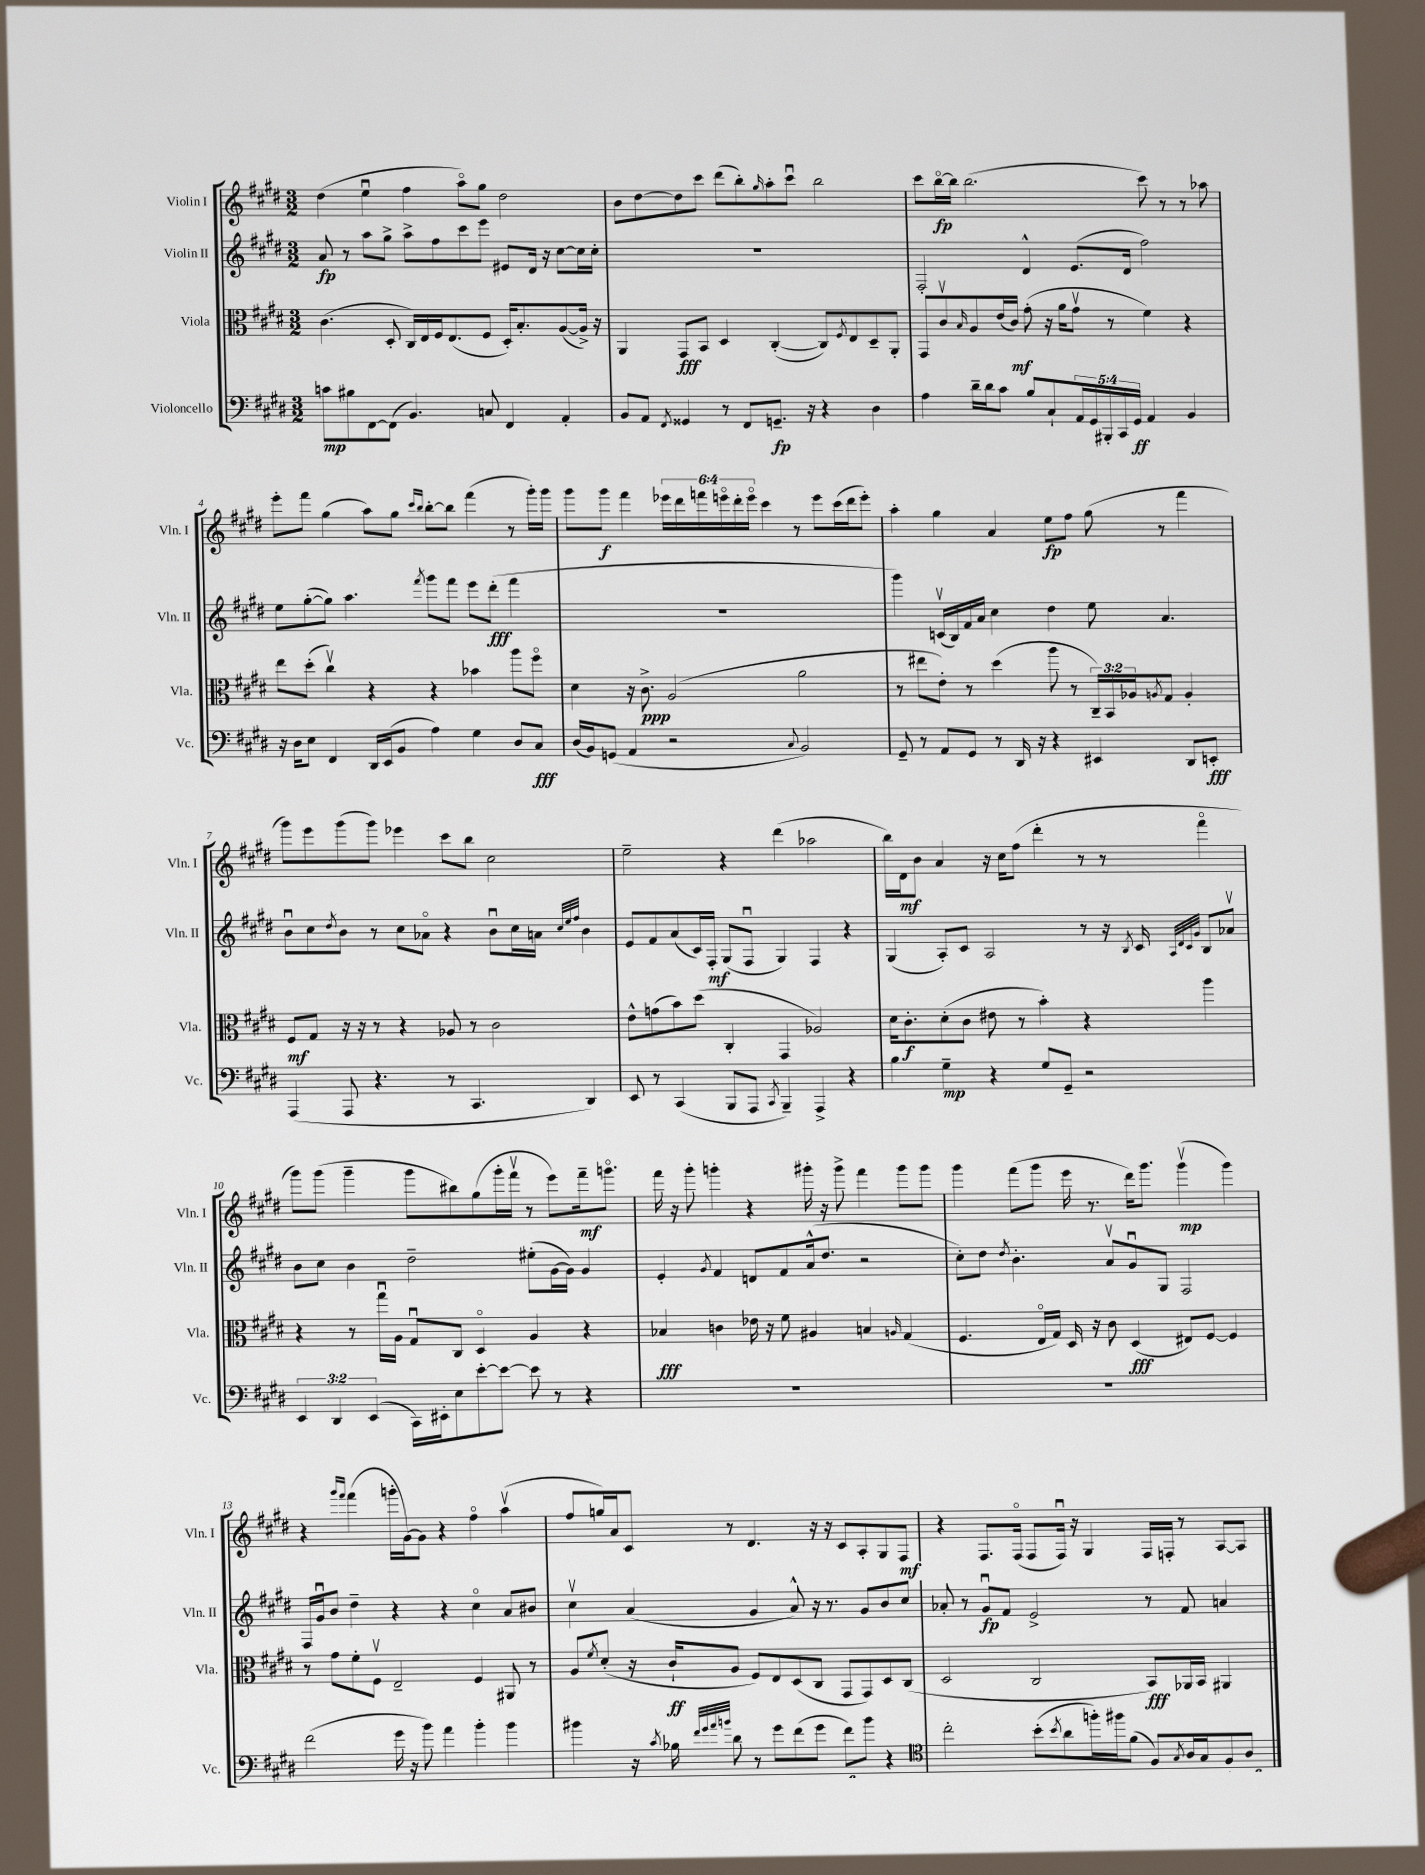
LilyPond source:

<<
\new StaffGroup <<
\new Staff = "s0" \with { instrumentName = "Violin I" shortInstrumentName = "Vln. I" } {
    \clef treble \key e \major \numericTimeSignature \time 3/2 \override Staff.TupletNumber.text = #tuplet-number::calc-fraction-text
    dis''4( e''4\downbow fis''4 a''8\flageolet) gis''8 dis''2 |
    b'8 dis''8~ dis''8 cis'''8 dis'''8( b''8-.) \grace { gis''16 } a''8-. cis'''8\downbow b''2 |
    cis'''8 b''16~\flageolet\fp b''16 b''2.( cis'''8) r8 r8 aes''8 |
    e'''8-. fis'''8 gis''4( a''8) gis''8 \grace { cis'''16 b''16 } b''8~-. b''8 fis'''4( r8 gis'''16-.) gis'''16 |
    gis'''8 gis'''8\f fis'''4 \tuplet 6/4 { ees'''16 dis'''16 f'''16 e'''16\flageolet dis'''16-. e'''16\flageolet } cis'''4 r8 e'''8 cis'''16( dis'''16 e'''8-.) |
    a''4-. gis''4 a'4 e''8\fp fis''8 gis''8( r8 fis'''4 |
    gis'''8) e'''8 gis'''8( gis'''8) ees'''4 cis'''8 b''8 cis''2 |
    e''2-- r4 dis'''4( aes''2 |
    b''16) dis'16\mf b'8 a'4 r16 cis''16 fis''8( dis'''4-. r8 r8 fis'''4\flageolet |
    gis'''8) gis'''8( gis'''4-- gis'''8 bis''8) gis''8( gis'''16-. fis'''16\upbow r8 e'''8) fis'''16--\mf g'''8.\flageolet |
    fis'''16 r16 gis'''8-. g'''4-. r4 gis'''16-. r16 gis'''8-> fis'''4 gis'''8 gis'''8 |
    gis'''4 fis'''8( gis'''8 e'''16 r8. dis'''16) gis'''8. gis'''4\upbow\mp( gis'''4) |
    r4 \grace { gis'''16 fis'''16 } fis'''4( g'''16-. gis'16~) gis'8 r4 fis''4\flageolet a''4\upbow( |
    fis''8 g''16) a'16 cis'8 r8 dis'4. r16 r16 cis'8 a8-. gis8 fis8\mf |
    r4 fis8. fis16\flageolet( fis8 fis16\downbow) r16 gis4 fis16 f16-. r8 a8~ a8 \bar "|." |
}
\new Staff = "s1" \with { instrumentName = "Violin II" shortInstrumentName = "Vln. II" } {
    \clef treble \key e \major \numericTimeSignature \time 3/2
    a'8\fp r8 a''8 gis''8-> a''8-> fis''8 cis'''8 e'''8 eis'8 dis'16 r16 cis''8~ cis''16 cis''16-. |
    R1. |
    fis2-. dis'4-^ e'8.( dis'16 fis''2) |
    e''8 gis''8~-.( gis''8) a''4. \acciaccatura { fis'''8 } gis'''8 fis'''8 e'''8 dis'''8-.\fff( fis'''4 |
    R1. |
    gis'''4) c'16\upbow( b16) fis'16 a'16 cis''4 dis''4 e''8 a'4. |
    b'8\downbow cis''8 \acciaccatura { dis''8 } b'8 r8 cis''8 aes'8\flageolet r4 b'8\downbow cis''16 a'16 \grace { cis''32 e''32 fis''32 } b'4 |
    e'8 fis'8 a'8( cis'16) fis16-.\mf gis8( fis8\downbow gis4) fis4 r4 |
    gis4( a8-.) cis'8 a2 r8 r16 \acciaccatura { b8 } cis'16 \grace { a32 dis'32 cis'32 gis'32 } b8 aes'8\upbow |
    b'8 cis''8 b'4 dis''2-- eis''8-.( gis'16~ gis'16) gis'4 |
    e'4-. \acciaccatura { gis'8 } fis'4 d'8 fis'8 a'16-^( dis''8. r2 |
    cis''8-.) dis''8 \acciaccatura { dis''8 } b'4.-. a'8\upbow gis'8\downbow gis8 fis2 |
    fis16 gis'16\downbow b'8 dis''4-- r4 r4 cis''4\flageolet a'8 bis'8 |
    cis''4\upbow a'4( gis'4 a'8-^) r16 r8. gis'8 b'8 cis''8 |
    aes'8-. r8 gis'8\downbow\fp fis'8 e'2-> r8 fis'8 a'4 \bar "|." |
}
\new Staff = "s2" \with { instrumentName = "Viola" shortInstrumentName = "Vla." } {
    \clef alto \key e \major \numericTimeSignature \time 3/2 \override Staff.TupletNumber.text = #tuplet-number::calc-fraction-text
    cis'4.( dis8-. cis16) e16 fis16 e8.( fis8 dis16-.) b8.-. a8~( a16->) r16 |
    a,4 gis,8\fff b,8 dis4 cis4~-.( cis8) \acciaccatura { fis8 } e8 dis8-- a,8-. |
    gis,8 cis'8\upbow \grace { b16 } a8 e'16( cis'16\mf) gis'8-.( r16 a'16 gis'8\upbow r8 fis'4) r4 |
    e''8 dis''8-.( cis''4\upbow) r4 r4 bes'4 a''8 fis''8\flageolet |
    dis'4 r16 cis'8.->\ppp a2( a'2 |
    r8 eis''8 e'8-.) r8 dis''4( a''8 r8 \tuplet 3/2 { cis16--) b,16 aes16 } \acciaccatura { a8 } gis8 a4-. |
    fis8\mf gis8 r16 r16 r8 r4 aes8 r8 cis'2 |
    e'8-^ g'8( b'8) dis''8( cis4-. gis,4 aes2) |
    dis'16 cis'8.-.\f dis'8-.( cis'8 eis'8 r8 b'4-.) r4 a''4 |
    r4 r8 gis''16\downbow a16 gis8\downbow cis8 dis4\flageolet a4 r4 |
    bes4\fff c'4 ees'16 r16 fis'8 ais4 b4 \grace { a16 } gis4( |
    fis4. e16\flageolet gis16) dis16 r16 cis'8 dis4\fff( eis8) fis8~ fis4 |
    r8 gis'8 fis'8-. fis8\upbow e2-- fis4 ais,8 r8 |
    a8 \acciaccatura { fis'8 } dis'8-.( r16 cis'16-!\ff a8 fis8) e8 dis8( cis8 gis,8 gis,8) dis8 cis8( |
    dis2 cis2 b,8\fff) aes,16 b,16 ais,4 \bar "|." |
}
\new Staff = "s3" \with { instrumentName = "Violoncello" shortInstrumentName = "Vc." } {
    \clef bass \key e \major \numericTimeSignature \time 3/2 \override Staff.TupletNumber.text = #tuplet-number::calc-fraction-text
    c'8\mp bis8 fis,8~ fis,8( b,4.) c8 fis,4 a,4-. |
    b,8 a,8 \acciaccatura { fis,8 } gisis,4 r8 fis,8 g,8.--\fp r16 r4 dis4 |
    a4 dis'16-- dis'16 cis'8 b8 cis8-! \tuplet 5/4 { a,16 gis,16 bis,,16-. cis,16 gis,16\ff } a,4 b,4 |
    r16 dis16 e8 fis,4 dis,16 e,16( b,8 a4) gis4 dis8 cis8\fff |
    dis16( b,16) g,8( a,4 r2 \appoggiatura { cis8 } b,2) |
    gis,8-- r8 a,8 gis,8 r8 dis,16 r16 r4 eis,4 dis,8 e,8-.\fff |
    a,,4( a,,8 r4. r8 cis,4. dis,4) |
    e,8 r8 cis,4( b,,8 a,,8 \acciaccatura { cis,8 } b,,4--) a,,4-> r4 |
    b4 gis4--\mp r4 gis8 gis,8-- r2 |
    \tuplet 3/2 { e,4 dis,4 e,4( } cis,16) eis,16-. e8 e'8~-. e'8~ e'8 r8 r4 |
    R1. |
    R1. |
    fis'2\mp( gis'16 r16 b'8) a'4 b'4-. b'4 |
    bis'4 r16 \acciaccatura { cis'8 } bes16 \grace { fis'32 gis'32 a'32 b'32 } dis'8 r8 gis'8 fis'8( gis'8 fis'8\fp) b'8 r4 |
    \clef tenor cis''2-. b'8-.( \acciaccatura { b'8 } a'8 f''16-.) fis''16 fis'8( fis8) \acciaccatura { gis8 } a16 gis16 fis8-! a8\sfz \bar "|." |
}
>>
>>
